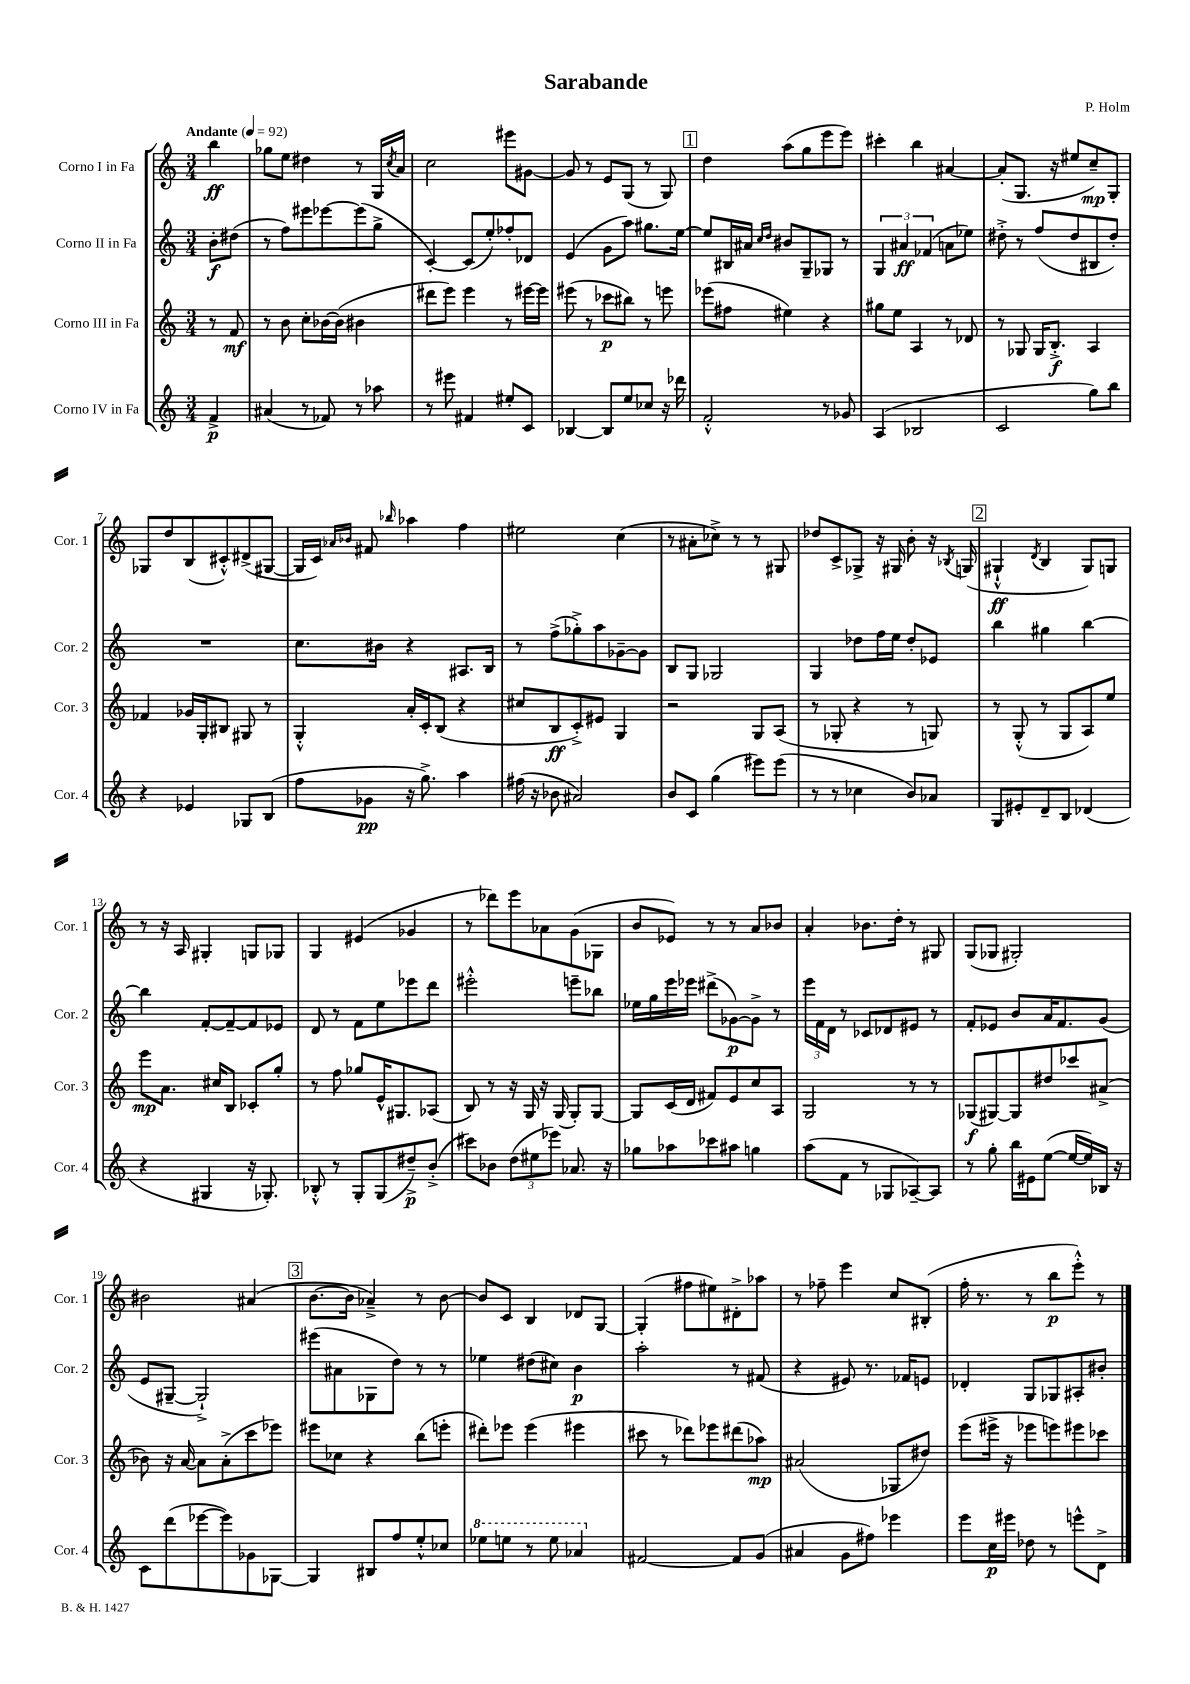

**kern	**kern	**kern	**kern
*staff4	*staff3	*staff2	*staff1
*clefG2	*clefG2	*clefG2	*clefG2
*k[]	*k[]	*k[]	*k[]
*M3/4	*M3/4	*M3/4	*M3/4
*MM92	*MM92	*MM92	*MM92
4f^	8r	8b'	4bb
.	8f	(8dd#	.
=	=	=	=
(4a#	8r	8r	8gg-
.	8b	8ff)	8ee
8r	8cc'	8eee#	4dd#
8f-)	[16b-	[8eee-	.
.	(16b-]	.	.
8r	4b#	(8eee-]	8r
8aa-	.	8gg^	16G
.	.	.	8qcc
.	.	.	16a
=	=	=	=
8r	8ddd#	[4c')	2cc
8eee#	8eee)	.	.
4f#	4eee	(8c]	.
.	.	8ee')	.
8ee#'	8r	8ff-'	8eee#
8c	[16eee#	8d-	[8g#
.	16eee#]	.	.
=	=	=	=
[4B-	(8eee#	(4e	8g#]
.	8r	.	8r
8B-]	8ccc-	8g	8e
8ee	8bb#)	8aa)	(8G
8cc-	8r	8.gg#	8r
16r	8eee	.	8G)
16ddd-	.	[16ee	.
=	=	=	=
2f'^^	(8eee-	8ee]	4dd
.	8ff#	16B#	.
.	.	16a#	.
.	.	16qqcc	.
.	.	16qqdd	.
.	4ee#)	8b#	(8aa
.	.	8G~	8gg
8r	4r	8G-	8eee
8g-	.	8r	8eee)
=	=	=	=
(4A	8gg#	6G	4ccc#'
.	8ee	.	.
.	.	6a#	.
2B-	4A	.	4bb
.	.	(6f-	.
.	8r	8a	[4a#
.	8d-	8ee-)	.
=	=	=	=
2c	8r	8dd#'^	(8a#']
.	8G-	8r	8.G
.	16G-	(8ff	.
.	8.B'^	.	16r
.	.	8dd#	8ee#
8gg)	4A	8B#	8cc~)
8bb	.	8dd#')	8G'
=	=	=	=
4r	4f-	2.r	8G-
.	.	.	8dd
4e-	16g-	.	(8B
.	16G'	.	.
.	8B#	.	8c#'^^)
8G-	8G#	.	(8d#^
(8B	8r	.	[8G#
=	=	=	=
8ff	4G'^^	8.cc	16G#]
.	.	.	16c)
.	.	.	16qqa-
.	.	.	16qqb-
8g-	.	.	8f#
.	.	16b#	.
.	.	.	16qqbb-
16r	16a'	4r	4aa-
8.gg^)	16c'	.	.
.	(8B	.	.
4aa	4r	8.A#	4ff
.	.	16B	.
=	=	=	=
(16ff#	8cc#	8r	2ee#
16r	.	.	.
8b-	8B	(8ff^	.
2a#)	8c'^)	8gg-'^)	.
.	8e#	8aa	.
.	4G	[8g-~	(4cc
.	.	8g-]	.
=	=	=	=
8b	2r	8B	8r
8c	.	8G	8a#'
(4gg	.	2G-	8cc-^)
.	.	.	8r
8eee#)	8G	.	8r
(8eee#	(8A	.	8G#
=	=	=	=
8r	8r	4G	8dd-
8r	8G-'	.	8c^
4cc-	4r	8dd-	8G-^
.	.	16ff	16r
.	.	16ee	16G#
8b)	8r	8dd-'	8b'
8a-	8G)	8e-	16r
.	.	.	8qB-
.	.	.	(16G
=	=	=	=
8G	8r	4bb	4G#`^^
8e#'	(8G'^^	.	.
.	.	.	8qd
8d~	8r	4gg#	4B
8B	8G	.	.
(4d-	8A)	[4bb	8G#)
.	8ee	.	8G
=	=	=	=
4r	8eee	4bb]	8r
.	8.a	.	16r
.	.	.	16A
4G#	.	[8f'	4G#'
.	16cc#	.	.
.	8B	8f~_	.
16r	8c-'	8f]	8G
8.G-')	.	.	.
.	8gg'	8e-	8G-
=	=	=	=
8B-'^^	8r	8d	4G
8r	8ff	8r	.
8G'	8gg-	8f	(4e#
(8G	16e^^	8ee	.
.	8.G#	.	.
8dd#~^)	.	8eee-	4g-
(8b'^	(8A-	8ddd	.
=	=	=	=
8ccc#)	8B)	2eee#'^^	8r
8b-	8r	.	8ddd-)
(12dd	16r	.	8eee
.	16G	.	.
12ee#	.	.	.
.	16r	.	8a-
12eee-)	.	.	.
.	(16G	.	.
8.a-	8G')	8eee~	(8g
.	[8G	8bb-	8G-
16r	.	.	.
=	=	=	=
8gg-	8G]	16ee-	8b
.	.	16gg	.
8aa-	(16c	16eee	8e-)
.	16d	16eee-	.
8ccc-	8f#)	(8ddd#^	8r
8aa#	8e	[8g-)	8r
4gg	8cc	8g-^]	8a
.	8A	8r	8b-
=	=	=	=
(8aa	2G	24eee	4a'
.	.	24f	.
.	.	24d	.
8f	.	8r	.
8r	.	8c-	8.b-
8G-	.	8d-	.
.	.	.	16dd'
[8A-~)	8r	8e#	8r
8A-]	8r	8r	8G#
=	=	=	=
8r	(8G-	8f'	(8G
8gg'	[8G#)	8e-	8G-
16bb	8G#]	8b	2G#')
16e#	.	.	.
([8ee	8dd#	16a	.
.	.	8.f	.
16ee_	8ccc-	.	.
16ee])	.	.	.
16B-	(8a#^	(8g	.
16r	.	.	.
=	=	=	=
8c	8b-)	8e	2b#
(8ddd	16r	[8G#~	.
.	[16a	.	.
[8eee-	8a]	2G#`^])	.
8eee-])	(8a'^	.	.
8g-	8ccc	.	(4a#
[8G-	8eee-)	.	.
=	=	=	=
4G-]	8eee#	(8eee#	[8.b
.	8cc-	8a#	.
.	.	.	16b]
8B#	4r	8G-	4a-~^)
8ff	.	8dd)	.
8ee'^^	(8bb	8r	8r
8cc-	8eee'	8r	[8b
=	=	=	=
8eee-	8ddd#')	4ee-	8b]
8eee	8eee-	.	8c
8r	(4eee-	(8dd#	4B
8eee	.	8cc#)	.
4aa-	4eee#	4b	8d-
.	.	.	[8G
=	=	=	=
[2f#	8ccc#	2aa'	(4G']
.	8r	.	.
.	8ddd-)	.	8ff#
.	8eee-	.	8ee#)
8f#]	(8ddd#	8r	8d#'^
(8g	8aa-)	(8f#	8aa-
=	=	=	=
4a#	(2a#	4r	8r
.	.	.	8ff-~
8g	.	8e#)	4eee
8ff#)	.	8.r	.
4eee-	8G-	.	8cc
.	.	16f-	.
.	8dd#)	8e	(8B#'
=	=	=	=
8eee	(8eee	4d-'	16ff'
.	.	.	8.r
16cc	16eee#^	.	.
16eee#	16r	.	.
8dd-	8eee-	8G	8r
8r	8eee)	8G-	8bb
8eee^^	8eee#	8A#'	8eee'^^)
8d^	8ccc-	8b#'	8r
==	==	==	==
*-	*-	*-	*-
